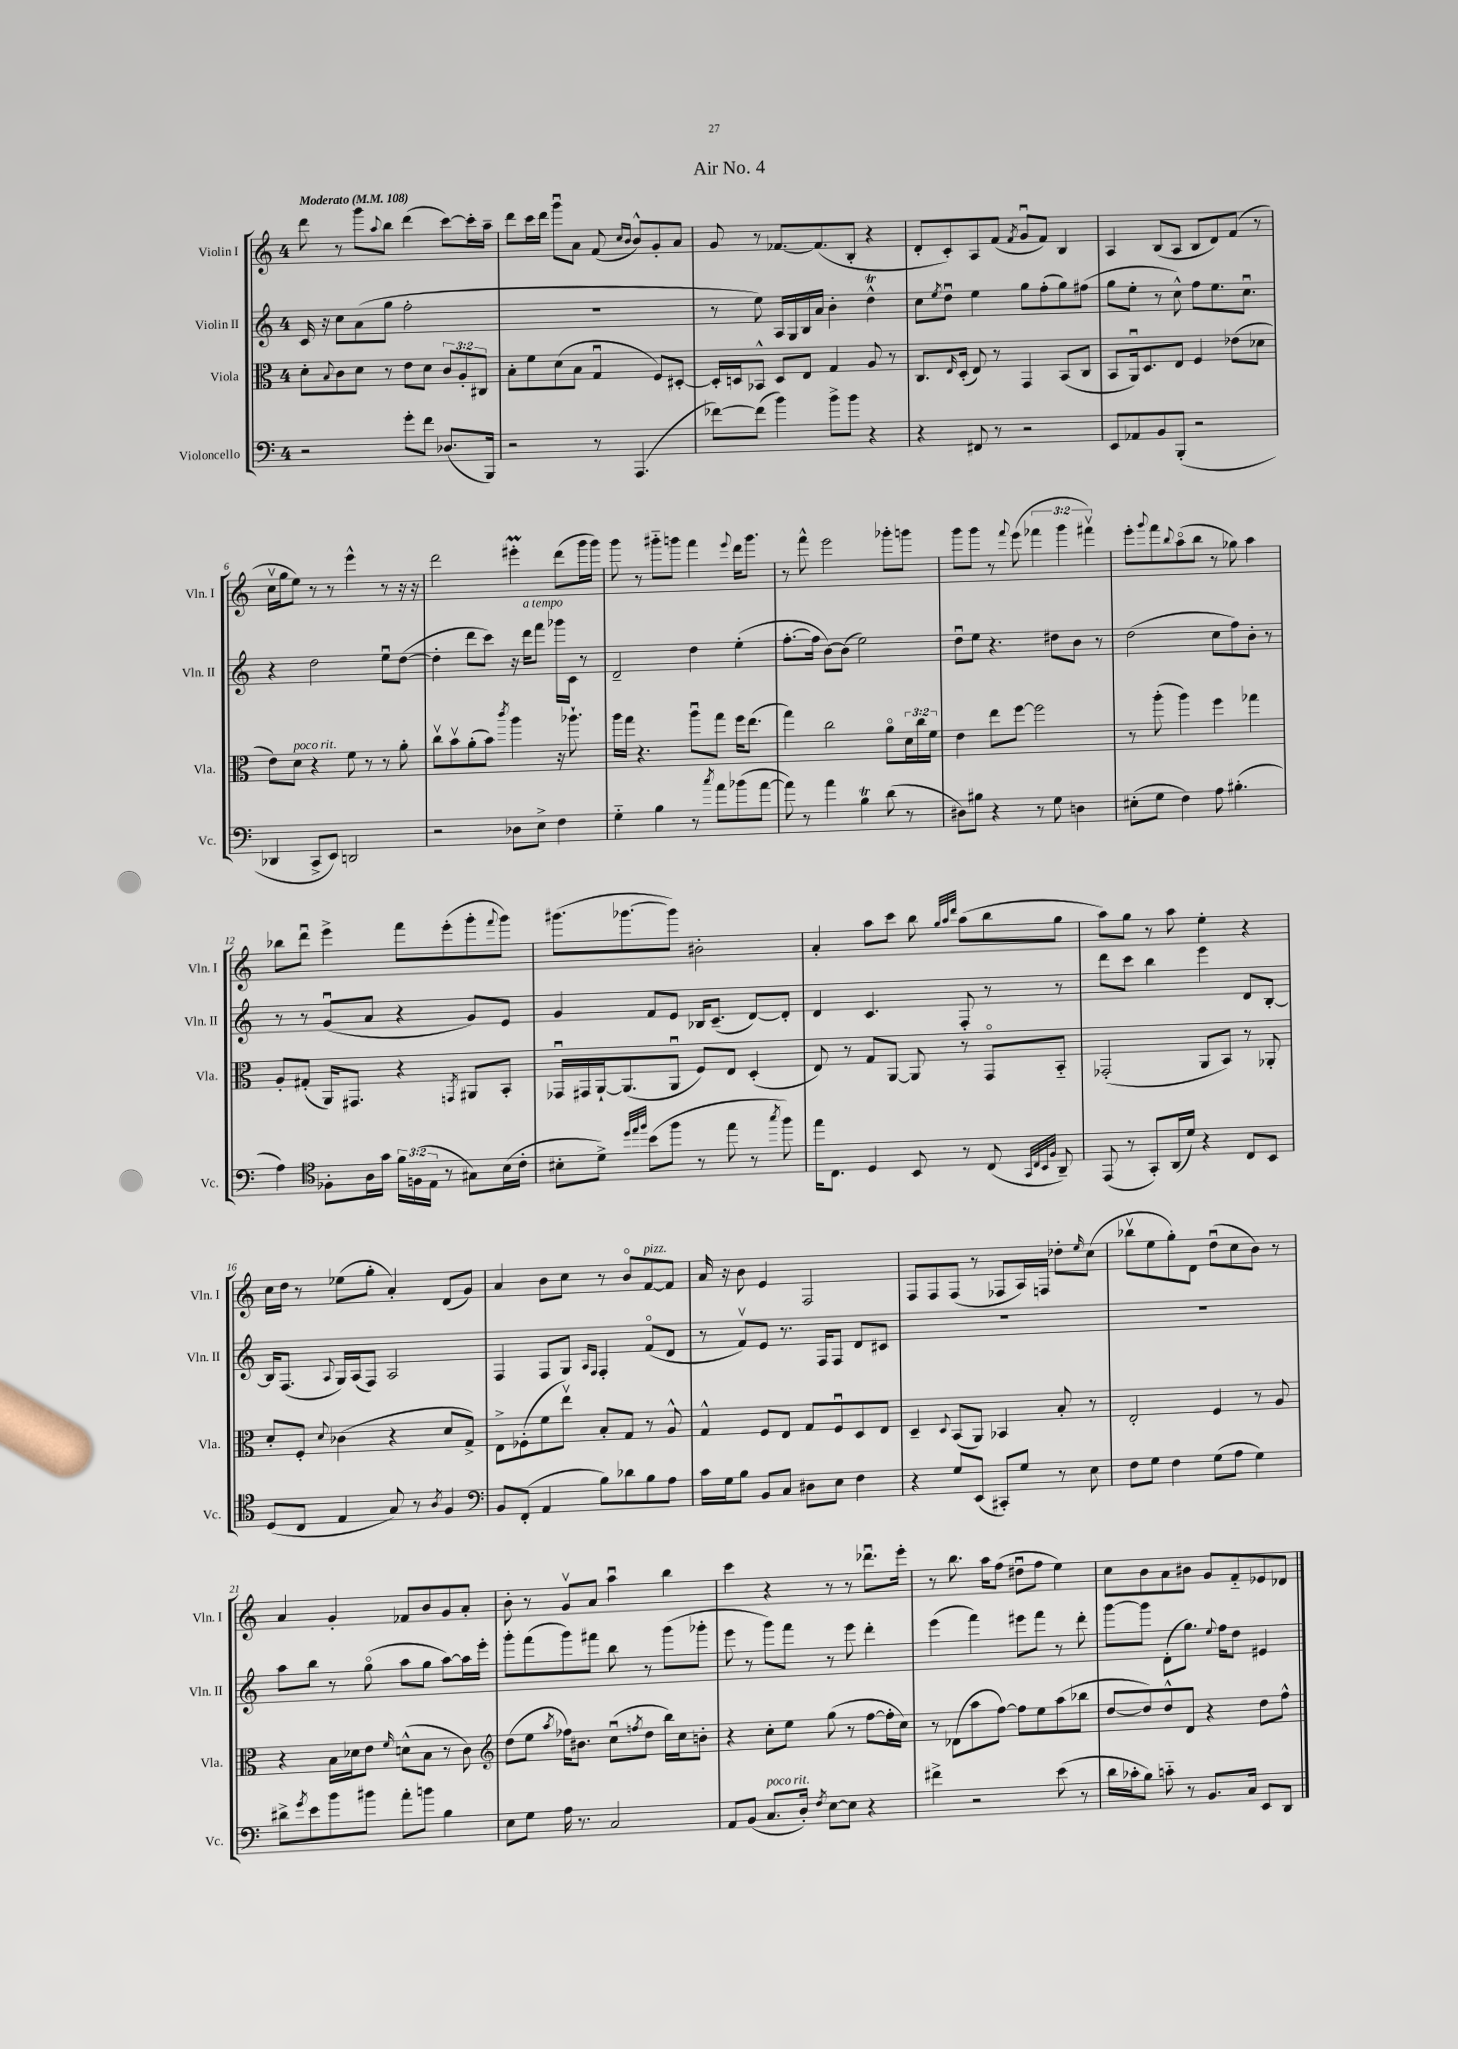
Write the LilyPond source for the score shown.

\header { title = "Air No. 4" }
<<
\new StaffGroup <<
\new Staff = "s0" \with { instrumentName = "Violin I" shortInstrumentName = "Vln. I" } {
    \clef treble \key c \major \once \override Staff.TimeSignature.style = #'single-digit \time 4/4 \override Staff.TupletNumber.text = #tuplet-number::calc-fraction-text \tempo "Moderato" 4 = 108
    d'''8 r8 g'''8 \appoggiatura { a''8 } b''8 d'''4( c'''8~) c'''16-. a''16-- |
    d'''8 c'''16 d'''16 g'''8\downbow a'8 f'8( \grace { c''16 b'16 } b'8-^) g'8-. a'8 |
    g'8 r8 fes'8.~ fes'8.( b8-. r4 |
    d'8-. c'8-.) a8 f'8( \acciaccatura { f'8 } g'8\downbow f'8) b4 |
    a4 b8( a8 b8 d'8) f'8( r8 |
    c''16\upbow g''16 e''8) r8 r8 e'''4-^ r8 r16 r16 |
    d'''2 eis'''4-.\prall d'''8( g'''16 g'''16) |
    g'''8 r8 gis'''8-_ g'''8 f'''4 \appoggiatura { e'''8 } d'''16 g'''8. |
    r8 f'''8-^ e'''2 ges'''8-. g'''8 |
    g'''8 g'''8 r8 \appoggiatura { f'''8 } e'''8( \tuplet 3/2 { fes'''4 g'''4 fis'''4\upbow) } |
    e'''8-. \appoggiatura { g'''8 } f'''8 \appoggiatura { b''8 } a''8\flageolet( b''8 r8 ges''8) a''4 |
    bes''8 d'''8\downbow e'''4-> f'''8 e'''8-.( g'''8-. \appoggiatura { f'''8 } g'''8) |
    gis'''8.( ges'''8.~ ges'''8) bis'2-. |
    a'4-. a''8 c'''8 b''8 \grace { g''32 a''32 d'''32 } a''8( b''8 g''8 |
    a''8) g''8 r8 a''8 e''4-. r4 |
    c''16 d''16 r8 ees''8( g''8-. a'4-.) d'8( g'8) |
    a'4 b'8 c''8 r8 b'8\flageolet f'8~^\markup { \italic "pizz." } f'8 |
    a'16 r16 b'8 e'4 f2 |
    f8 f8 f8( r8 fes8 a16) f16 des''8-. \grace { e''16 } c''8( |
    bes''8\upbow e''8 g''8-.) d'8 d''8\downbow( c''8 b'8) r8 |
    a'4 g'4-. fes'8 b'8 g'8 a'8-. |
    b'8-. r8 g'8\upbow a'8 a''4\downbow b''4 |
    c'''4 r4 r8 r8 des'''8.\downbow e'''16-. |
    r8 b''8. a''16 f''8( dis''8\downbow f''8 e''4) |
    c''8 b'8 a'8 bis'8 g'8 f'8-_ ees'8 des'8 \bar "|." |
}
\new Staff = "s1" \with { instrumentName = "Violin II" shortInstrumentName = "Vln. II" } {
    \clef treble \key c \major \once \override Staff.TimeSignature.style = #'single-digit \time 4/4
    c'16 r16 c''8 a'8( g''8 f''2-. |
    R1 |
    r8 e''8) a16 g16 b16 a'16 b'4-. d''4-^\trill |
    c''8 \acciaccatura { e''8 } d''8\downbow e''4 g''8 f''8-.( g''8) fis''8( |
    g''8 e''8-. r8 c''8-^) f''8 e''8. c''8.\downbow |
    r4 d''2 e''8\downbow d''8~( |
    d''4-. d'''8 c'''8) r16 d'''16^\markup { \italic "a tempo" } f'''8 ges'''16 c'16 r8 |
    d'2-- d''4 e''4-.( |
    f''8.~-. f''16 b'8~) b'8( e''2) |
    d''8\downbow e''8 r4. dis''8 b'8 r8 |
    d''2( c''8 f''8) b'8-. r8 |
    r8 r8 g'8\downbow( a'8 r4 g'8) e'8 |
    g'4 f'8 e'8 bes16 c'8.--( d'8~) d'8-. |
    d'4 c'4. f8-. r8 r8 |
    d'''8 c'''8 b''4 e'''4 d'8 b8~-. |
    b16 f8.( \appoggiatura { a8 } g16) a16( f8) a2 |
    f4 f8 g8 \grace { a16 f16 } f4-. f'8\flageolet( d'8 |
    r8 f'8\upbow) e'8 r8. f16 f8 d'8 cis'8 |
    R1 |
    R1 |
    a''8 b''8 r8 g''8\flageolet( a''8 g''8 a''8~) a''16 e'''16-. |
    g'''8-. f'''8( g'''8) fis'''8 b''8 r8 g'''8( ges'''8-. |
    e'''8 r8 g'''8) f'''8 r8 e'''8 d'''4-. |
    e'''4( f'''4) eis'''8 f'''8 r8 d'''8-. |
    g'''8~ g'''8 d'8-.( g''8.) \appoggiatura { e''8 } f''16 d''8 eis'4 \bar "|." |
}
\new Staff = "s2" \with { instrumentName = "Viola" shortInstrumentName = "Vla." } {
    \clef alto \key c \major \once \override Staff.TimeSignature.style = #'single-digit \time 4/4 \override Staff.TupletNumber.text = #tuplet-number::calc-fraction-text
    d'8-. \appoggiatura { b8 } c'8 d'8 r8 e'8 d'8 \tuplet 3/2 { c'8 a8-. cis8 } |
    b8-. f'8 d'8( b8 g4\downbow f8) dis8~-. |
    dis16-. d16 bes,8-^ d8 e8 g4 a8 r8 |
    c8. \grace { e16 } d16-.( e8) r8 g,4 b,8( c8 |
    b,8 a,16\downbow) d8. e8 f4 ees'8( des'8 |
    e'8) d'8^\markup { \italic "poco rit." } r4 f'8 r8 r8 a'8-. |
    c''8\upbow b'8\upbow a'8-.( b'8) \acciaccatura { c'''8 } a''4 r16 aes''8.-! |
    a''16 g''16 r4. a''8\downbow g''8 f''16 e''8.( |
    g''4) c''2 a'8\flageolet \tuplet 3/2 { d'16 c''16 f'16 } |
    e'4 e''8 f''8~ f''2 |
    r8 a''8-.( a''4) f''4 ges''4 |
    a8-. gis8-.( a,16) gis,8. r4 \acciaccatura { g,8 } ais,8 b,8-. |
    ges,16\downbow gis,16 a,16~-! a,8.( a,8\downbow f8) e8 d4-.( |
    e8) r8 g8 a,8~ a,8 r8 g,8\flageolet b,8-_ |
    ges,2-.( a,8 b,8) r8 aes,8-. |
    d'8-. f8-. \appoggiatura { d'8 } ces'4( r4 d'8 g8->) |
    e8-> fes8-.( f'8 e''8\upbow) b8-. g8 r8 a8-^ |
    g4-^ f8 e8 g8 f8\downbow d8 e8 |
    d4-- \appoggiatura { d8 } b,8( a,8) bes,4 b8-. r8 |
    e2-. f4 r8 a8 |
    r4 b16 des'16 e'8 \grace { f'16 } d'8-^( b8 r8 c'8) |
    \clef treble d''8( e''8 \acciaccatura { a''8 } fes''16) bis'8. c''8\downbow( \acciaccatura { f''8 } d''8 b''16) c''16 b'8-. |
    r4 c''8-. e''8 g''8( r8 f''8~ f''16-. c''16) |
    r8 des'8( a''8 f''8~) f''8 e''8 a''8( bes''8 |
    d''8~ d''8) d''8-^ d'8 r4 d''8 f''8-^ \bar "|." |
}
\new Staff = "s3" \with { instrumentName = "Violoncello" shortInstrumentName = "Vc." } {
    \clef bass \key c \major \once \override Staff.TimeSignature.style = #'single-digit \time 4/4 \override Staff.TupletNumber.text = #tuplet-number::calc-fraction-text
    r2 g'8-. f'8 des8.( b,,16) |
    r2 r8 a,,4.( |
    fes'8~) fes'8( b'4) b'8-> b'8 r4 |
    r4 fis,8 r8 r2 |
    e,8 aes,8 b,8 b,,8-.( r2 |
    des,4 c,8-> e,8) d,2 |
    r2 des8 e8-> f4 |
    g4-_ b4 r8 \acciaccatura { c''8 } a'8 bes'8( a'8~ |
    a'8) r8 a'4 b4\trill d'8( r8 |
    dis8) bis8 r4 r8 g8 d4 |
    eis8-.( g8 f4) a8 bis4.-.( |
    a4) \clef tenor fes8-. a16 g'16 \tuplet 3/2 { f'16 f16( e16 } r8 gis8) b16( c'16-. |
    bis8-. d'8->) \grace { d''32 e''32 f''32 } b'8( f''8 r8 e''8 r8 \acciaccatura { g''8 } f''8) |
    e''16 c8. d4 b,8 r8 c8( \grace { g,32 c32 b,32 f32 } a,8--) |
    e,8( r8 g,8-.) a,16( d'16) r4 c8 b,8 |
    d8( c8 e4 g8) r8 \acciaccatura { a8 } f4 |
    \clef bass b,8 f,8-.( a,4 b8) des'8 b8 a8 |
    c'16 g16 b8 b,8 c8 dis8 e8 f4 |
    r4 g8 e,8( cis,8-.) g8 r8 e8 |
    f8 g8 f4 g8( a8 g4) |
    dis'8-> \acciaccatura { g'8 } e'8 b'8 bis'8 a'8-. b'8 b4 |
    e8 g8 a16 r8. c2 |
    a,8 b,8( c8.^\markup { \italic "poco rit." } d16-.) \acciaccatura { f8 } e8~ e8 r4 |
    fis'4-> r2 e'8( r8 |
    d'16 ces'16-. b8) c'8-_ r8 b,8. c16 e,8 d,8 \bar "|." |
}
>>
>>
